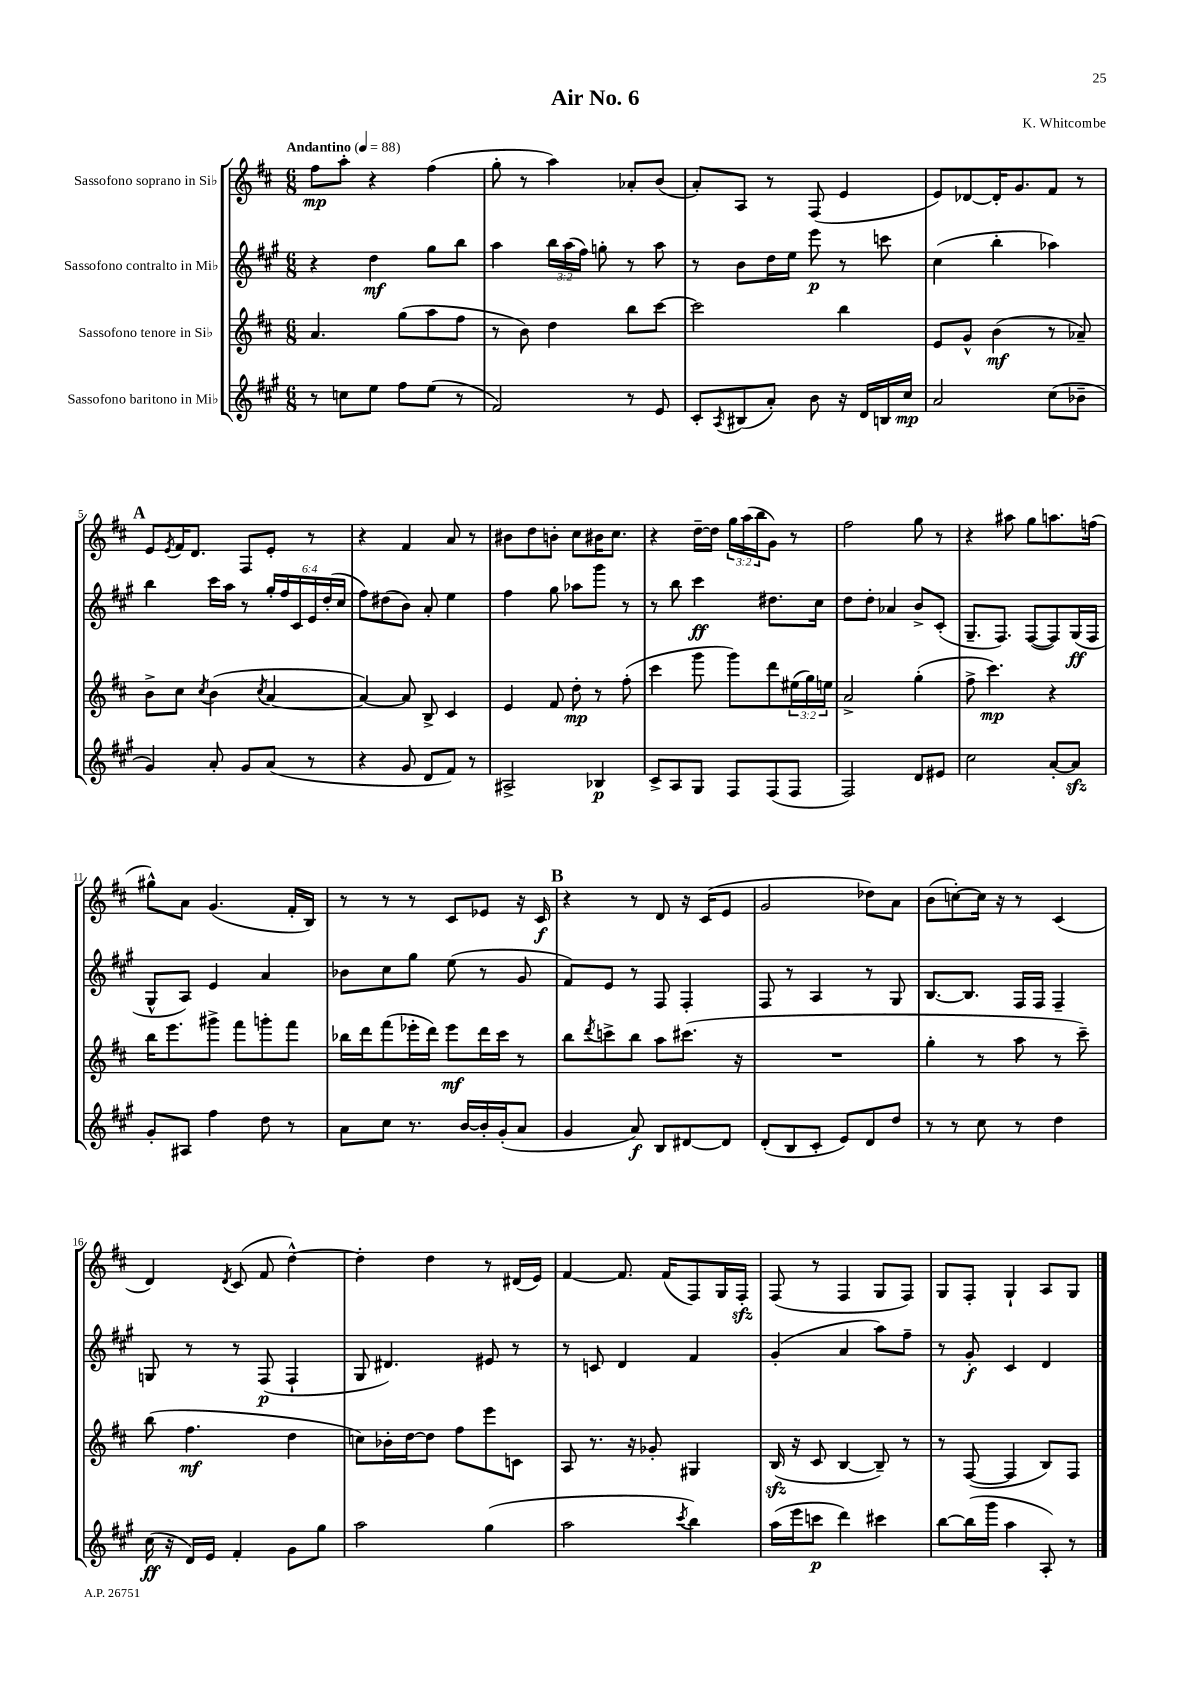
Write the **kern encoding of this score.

**kern	**kern	**kern	**kern
*staff4	*staff3	*staff2	*staff1
*clefG2	*clefG2	*clefG2	*clefG2
*k[f#c#g#]	*k[f#c#]	*k[f#c#g#]	*k[f#c#]
*M6/8	*M6/8	*M6/8	*M6/8
*MM88	*MM88	*MM88	*MM88
8r	4.a/	4r	8ff#\L
8cc\L	.	.	8aa'\J
8ee\J	.	4dd\	4r
8ff#\L	(8gg\L	.	.
(8ee\J	8aa\	8gg#\L	(4ff#\
8r	8ff#\J	8bb\J	.
=	=	=	=
2f#/)	8r	4aa\	8gg'\
.	8b\)	.	8r
.	4dd\	24bb\LL	4aa\)
.	.	(24aa\	.
.	.	24ff#\JJ)	.
.	.	8gg'\	.
8r	8bb\L	8r	8a-'/L
8e/	[8ccc#\J	8aa\	(8b/J
=	=	=	=
8c#'/L	2ccc#\]	8r	8a'/L)
8qA/	.	.	.
(8B#/	.	8b\L	8A/J
8a'/J)	.	16dd\L	8r
.	.	16ee\JJ	.
8b\	.	8eee\	(8F#/
16r	4bb\	8r	4e/
16d/LL	.	.	.
16B/	.	8ccc\	.
16cc#/JJ	.	.	.
=	=	=	=
2a/	8e/L	(4cc#\	8e/L)
.	8g^^/J	.	[8d-/
.	(4b\	4bb'\	16d-'/]K
.	.	.	8.g/
(8cc#\L	8r	4aa-\)	8f#/J
8b-~\J	8a-~/)	.	8r
=	=	=	=
4g#/)	8b^\L	4bb\	8e/L
.	.	.	8qe/
.	8cc#\J	.	16f#/K
.	.	.	8.d/J
.	8qcc#/	.	.
8a'/	(4b\	16ccc#\LL	.
.	.	16aa\JJ	.
8g#/L	.	8r	8F#/L
.	8qcc#/	.	.
(8a/J	[4a/	24gg#'/LL	8e'/J
.	.	24ff#/	.
.	.	24c#/	.
8r	.	24e/	8r
.	.	(24dd'/	.
.	.	24cc#/JJ	.
=	=	=	=
4r	4a/_)	8ff#\L)	4r
.	.	(8dd#\	.
8g#/	8a/]	8b\J)	4f#/
8d/L	8B^/	8a'/	.
8f#/J)	4c#/	4ee\	8a/
8r	.	.	8r
=	=	=	=
2A#^/	4e/	4ff#\	8b#\L
.	.	.	8dd\
.	8f#/	8gg#\	8b'\J
.	8dd'\	8aa-\L	8cc#\L
4B-/	8r	8ggg#\J	16b#\K
.	.	.	8.cc#\J
.	(8ff#'\	8r	.
=	=	=	=
8c#^/L	4ccc#\	8r	4r
8A/	.	8bb\	.
8G#/J	8ggg\	4ccc#\	[16dd~\LL
.	.	.	16dd\]JJ
8F#/L	8ggg\L)	.	24gg\LL
.	.	.	(24aa\
.	.	.	24bb\J
(8F#/	8ddd\	8.dd#\L	8g\J)
8F#/J	(24ee#\L	.	8r
.	24gg\)	.	.
.	.	16cc#\Jk	.
.	24ee\JJ	.	.
=	=	=	=
2F#/)	2a^/	8dd\L	2ff#\
.	.	8dd'\J	.
.	.	4a-/	.
8d/L	(4gg'\	8b^/L	8gg\
8e#/J	.	(8c#'/J	8r
=	=	=	=
2cc#\	8ff#^\	8.G#~/L	4r
.	4.ccc#\)	.	.
.	.	8.F#/J)	.
.	.	.	8aa#\
.	.	([8F#/L	8gg\L
[8a'/L	4r	8F#/])	8.aa\
8a/]J	.	(16G#/L	.
.	.	16F#/JJ	(16ff\Jk
=	=	=	=
8g#'/L	16bb\LK	8G#^^/L	8gg#^^\L)
.	8.eee\	.	.
8A#/J	.	8A/J)	8a\J
4ff#\	8ggg#^\J	4e/	(4.g/
.	8fff#\L	.	.
8dd\	8ggg'\	4a/	.
8r	8fff#\J	.	16f#'/LL
.	.	.	16B/JJ)
=	=	=	=
8a\L	16bb-\LL	8b-\L	8r
.	16ddd\J	.	.
8cc#\J	(8fff#\	8cc#\	8r
8.r	16eee-'\L	8gg#\J	8r
.	16ddd\JJ)	.	.
.	8eee-\L	(8ee\	8c#/L
[16b/LL	.	.	.
16b'/]	16ddd\L	8r	8e-/J
(16g#'/J	16ccc#\JJ	.	.
8a/J	8r	8g#/	16r
.	.	.	16c#/
=	=	=	=
4g#/	8bb\L	8f#/L)	4r
.	8qddd/	.	.
.	8ccc^\	8e/J	.
8a/)	8bb\J	8r	8r
8B/L	8aa\L	8F#/	8d/
[8d#/	(8.ccc#\J	4F#'/	16r
.	.	.	(16c#/LK
8d#/]J	.	.	8e/J
.	16r	.	.
=	=	=	=
(8d'/L	2.r	8F#/	2g/
8B/	.	8r	.
8c#'/J	.	4A/	.
8e/L)	.	.	.
8d/	.	8r	8dd-\L)
8dd/J	.	8G#/	8a\J
=	=	=	=
8r	4gg'\	[8.B/L	(8b\L
8r	.	.	[8cc'\)
.	.	8.B/]J	.
8cc#\	8r	.	16cc\]Jk
.	.	.	16r
8r	8aa\	16F#/LL	8r
.	.	16F#/JJ	.
4dd\	8r	4F#~/	(4c#/
.	8ccc#~\)	.	.
=	=	=	=
(16cc#\	(8bb\	8G/	4d/)
16r	.	.	.
16d/LL)	4.ff#\	8r	.
16e/JJ	.	.	.
.	.	.	8qd/
4f#'/	.	8r	(8c#/
.	.	(8F#/	8f#/
8g#\L	4dd\	4F#`/	[4dd^^\)
8gg#\J	.	.	.
=	=	=	=
2aa\	8cc\L)	8G#/	4dd'\]
.	16b-'\L	4.d#/)	.
.	[16dd\J	.	.
.	8dd\]J	.	4dd\
.	8ff#\L	.	.
(4gg#\	8eee\	8e#/	8r
.	8c\J	8r	(16d#/LL
.	.	.	16e/JJ)
=	=	=	=
2aa\	8A/	8r	[4f#/
.	8.r	8c/	.
.	.	4d/	8.f#/]
.	16r	.	.
.	8g-'/	.	.
.	.	.	(16f#/LK
8qccc#/	.	.	.
4bb\)	4G#/	4f#/	8F#/)
.	.	.	16G/L
.	.	.	16F#'/JJ
=	=	=	=
(16aa\LL	(16B/	(4g#'/	(8F#/
16eee\J	16r	.	.
8ccc\J	8c#/	.	8r
4ddd\)	[4B/	4a/	4F#/
4ccc#\	8B~/])	8aa\L)	8G/L
.	8r	8ff#~\J	8F#/J)
=	=	=	=
[8bb\L	8r	8r	8G/L
(16bb\]L	([8F#/	8g#'/	8F#'/J
16ggg#\JJ	.	.	.
4aa\	4F#/]	4c#/	4G`/
8A'/)	8B/L)	4d/	8A/L
8r	8F#/J	.	8G/J
==	==	==	==
*-	*-	*-	*-
